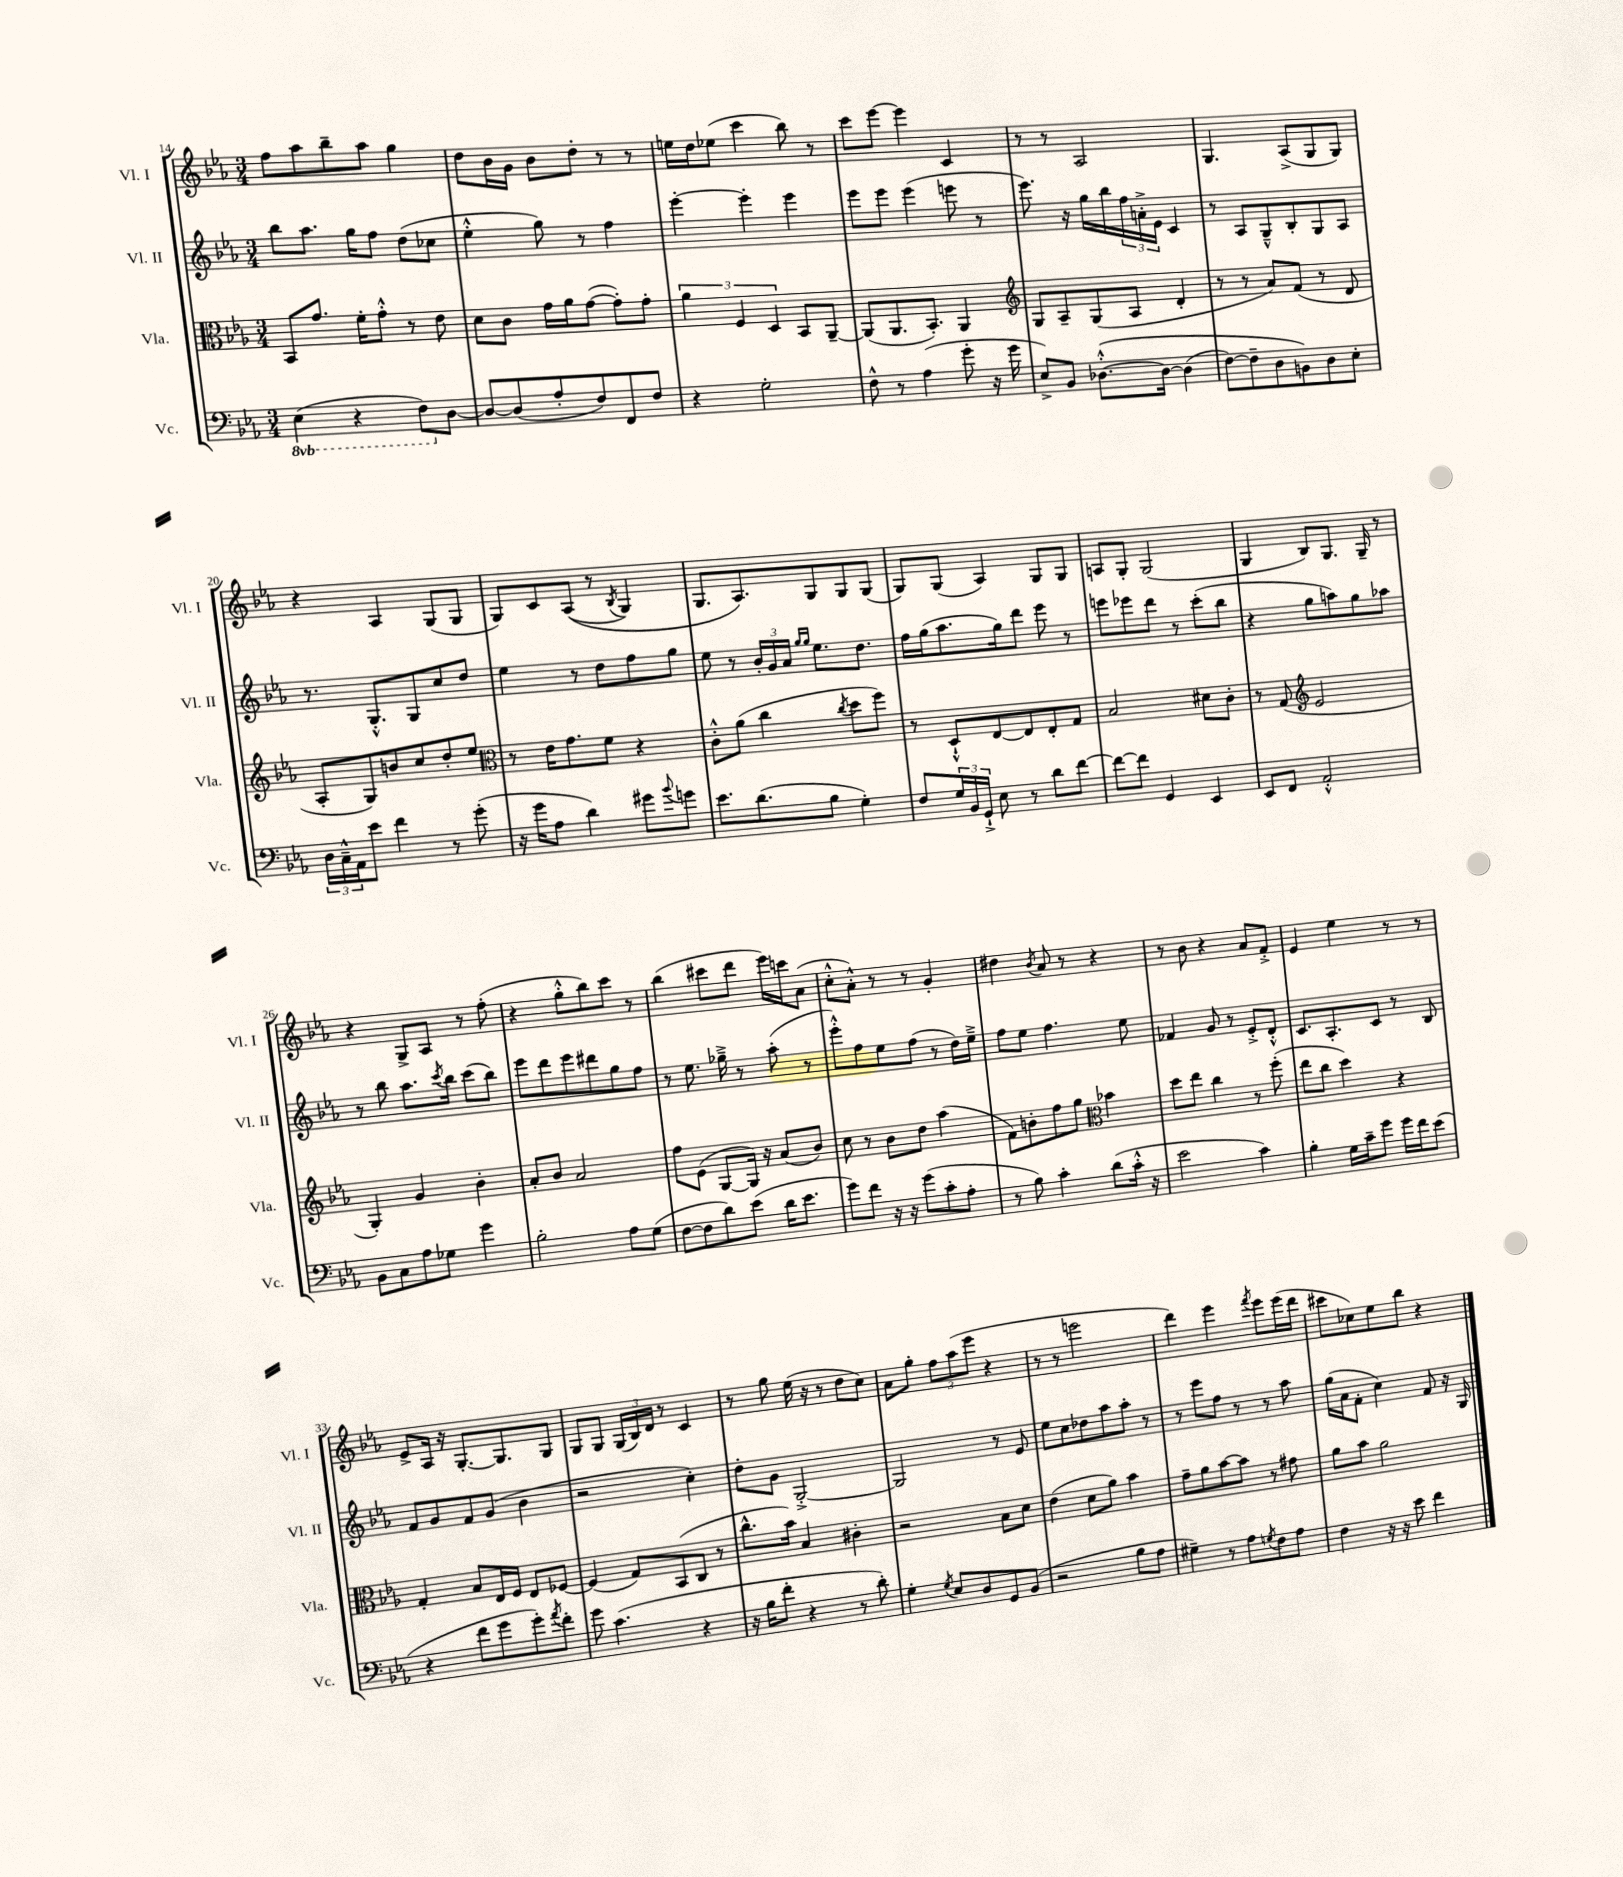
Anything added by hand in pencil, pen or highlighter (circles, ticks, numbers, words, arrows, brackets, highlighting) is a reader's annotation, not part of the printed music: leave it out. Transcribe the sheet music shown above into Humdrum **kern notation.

**kern	**kern	**kern	**kern
*staff4	*staff3	*staff2	*staff1
*clefF4	*clefC3	*clefG2	*clefG2
*k[b-e-a-]	*k[b-e-a-]	*k[b-e-a-]	*k[b-e-a-]
*M3/4	*M3/4	*M3/4	*M3/4
(4EE-	8BB-	8bb-	8ff
.	8.g	8.aa-	8aa-
4r	.	.	8bb-~
.	16f'	16gg	.
.	8g'^^	8ff	8aa-
8FF)	8r	(8dd	4gg
[8D	8e-	8cc-	.
=	=	=	=
8D_	8d	4ee-'^^	8dd
(8D]	8c	.	16b-
.	.	.	16g
8A-'	16g	8gg)	8b-
.	16a-	.	.
8F)	([8g	8r	8dd'
8FF	8g'])	4ff	8r
8F	8g'	.	8r
=	=	=	=
4r	6a-	[4eee-'	16ee
.	.	.	16dd
.	.	.	(8ee-
.	6F	.	.
2G'	.	4eee-']	4ccc
.	6D	.	.
.	8BB-	4eee-	8bb-)
.	[8AA-~	.	8r
=	=	=	=
8F^^	(8AA-]	8eee-	8ccc
8r	8.AA-	8eee-	[8eee-
(4A-	.	(4eee-	4eee-]
.	8.BB-')	.	.
8g'	4AA-	8eee	4c
16r	.	8r	.
16g	.	.	.
=	=	=	=
*	*clefG2	*	*
8E-^)	8G	8.eee-)	8r
8BB-	8A-~	.	8r
.	.	16r	.
&([8.D-'^^	(8G	16gg	2A-
.	.	16bb-	.
.	8A-	24ff	.
.	.	24a'^	.
16D-_	.	.	.
.	.	24e-	.
(4D-]	4d'	4c	.
=	=	=	=
[8F)	8r	8r	4.G
8F~]	8r	8A-	.
8D	8a-)	8G~^^	.
8BB&)	(8f	8B-'	(8A-^
8D	8r	8G	8G
8E-'	8d	8A-	8G)
=	=	=	=
24D	8A-'	8.r	4r
24C~^^	.	.	.
24AA-	.	.	.
8e-	8G)	.	.
.	.	8.G'^^	.
4f	8b	.	4A-
.	8cc	8G	.
8r	8dd'	8cc	(8G
(8g'	8ee-	8dd	8G
=	=	=	=
*	*clefC3	*	*
16r	8r	4ee-	8G)
16g	.	.	.
8A-	16e-	.	8c
.	8.g	.	.
4d)	.	8r	&((8A-
.	8f	8dd	8r
.	.	.	8qB-
8g#	4r	8ff	4G)
8qqb-	.	.	.
8g	.	8gg	.
=	=	=	=
8.e-	8c'^^	8ee-	8.G
.	(8a-	8r	.
(8.d	.	.	8.A-&)
.	4cc	24b-'	.
.	.	24g	.
.	.	24a-	.
.	.	16qqgg	.
.	.	16qqgg	.
8B-	.	8.ee-	8G
.	8qcc	.	.
4G')	8dd	.	8G
.	.	8.dd	.
.	8ff)	.	(8G
=	=	=	=
8F	8r	16ff	8G)
.	.	(16gg	.
24G	8D`^^	8.aa-	(8G
24BB-	.	.	.
24GG`^	.	.	.
8E-	[8E-	.	4A-)
.	.	16gg)	.
8r	8E-]	8ddd	.
8d	8E-'	8eee-	8G
[8f	8G	8r	8G
=	=	=	=
8f_	2B-	8eee	8A
8f]	.	8eee-	8G'
4GG	.	8ddd	(2G
.	.	8r	.
4EE-	8d#	(8ccc'	.
.	8c'	8bb-	.
=	=	=	=
8EE-	8r	4r	4G
8FF	(8G	.	.
*	*clefG2	*	*
2AA-'^^	2e-	8gg	8B-)
.	.	8aa)	8.G
.	.	8gg	.
.	.	.	16G~
.	.	8aa-	8r
=	=	=	=
8BB-	4G')	8r	4r
8C	.	8bb-	.
8A-	4g	8.aa-	8G^
8G-	.	.	8A-
.	.	8qccc	.
.	.	16bb-	.
4g	4b-'	(8ccc	8r
.	.	8bb-)	(8ff'
=	=	=	=
2B-'	8a-'	8eee-	4r
.	8b-	8ddd	.
.	2a-	8eee-	8gg'^^
.	.	8ddd#	8bb-)
8A-	.	8gg	8ccc
(8G	.	8ff	8r
=	=	=	=
[8F	8ff	8r	(4bb-
8F]	(8e-	8.ee-	.
8d)	[8G	.	8ccc#
.	.	16gg-~^	.
(8e-	16G])	8r	8ddd
.	16r	.	.
16d	(8a-	(8aa-'	16eee-)
8.e-	.	.	16ccc
.	8b-)	8r	(8a-
=	=	=	=
8g)	8cc	8eee-'^^)	8cc'^^
8f	8r	8ff	8a-'^^)
16r	8b-	8ee-	8r
16r	.	.	.
(8g	8dd	(8ff	8r
8c'	(4aa-	8r	4g'
8A-'	.	16dd)	.
.	.	16ee-~^	.
=	=	=	=
8r	8f)	8ff	4dd#
8B-)	8b'	8ee-	.
.	.	.	8qb-
4c'	8ff	4.ff	8a-
.	8gg	.	8r
*	*clefC3	*	*
(8d	4b-	.	4r
16c'^^	.	8ee-	.
16r	.	.	.
=	=	=	=
2e-	8dd	4f-	8r
.	8ee-	.	8b-
.	4cc	8g	4r
.	.	8r	.
4c)	8r	8e-'^	8a-
.	(8ff'	8d'^^	8f'^
=	=	=	=
4B-'	8ee-	8.c	4e-
.	8cc	.	.
.	.	8.A-'	.
16G	4dd)	.	4ee-
16c~	.	.	.
8g	.	8c	.
16g	4r	8r	8r
16f	.	.	.
(8e-	.	8B-	8r
=	=	=	=
4r	4G'	8f	8e-^
.	.	8g	16A-
.	.	.	16r
8f	8B-	8f	[8.G'
8g	16E-	(8g	.
.	16F	.	8.G]
8g')	8E-	4b-	.
8qa-	.	.	.
8f'	[8F-	.	8G
=	=	=	=
8g	(4F-]	2r	8G
(4.c	.	.	8G
.	8G)	.	(24G
.	.	.	24B-)
.	.	.	24d
.	(8BB-	.	8r
4r	8C	4cc')	4c
.	8r	.	.
=	=	=	=
16r	8.cc^^	8dd'	8r
16B-	.	.	.
8f'	.	8g	8gg
.	16b-)	.	.
4r	4B-	[2G'^	(16ee-
.	.	.	16r
.	.	.	8r
8r	4c#'	.	8dd
8d')	.	.	8cc)
=	=	=	=
4G'	2r	2G]	8a-
.	.	.	8gg'
8qG	.	.	.
8E-	.	.	12ff
.	.	.	(12aa-
8D	.	.	.
.	.	.	12eee-
8GG	8B-	8r	4r
(8BB-	8d	8e-	.
=	=	=	=
2r	(4e-	8ee-	8r
.	.	8cc	8r
.	8d	8dd-	2eee
.	8a-)	8aa-	.
8B-	4b-	8aa-'	.
8A-	.	8r	.
=	=	=	=
4G#~)	8g~	8r	4ddd)
.	8a-	8eee-	.
8r	[8b-	8ff	4eee-
8A-	8b-]	8r	.
8qG	.	.	8qfff
8F	8r	8r	8eee-
8A-	8g#	8aa-	(16eee-
.	.	.	16ddd
=	=	=	=
4F	8a-	(16gg	8ccc#
.	.	16a-	.
.	8b-	8f'	8cc-)
16r	2a-	4cc)	8ee-
16r	.	.	.
8e-	.	.	8bb-
4f	.	8f	4r
.	.	16r	.
.	.	16G	.
==	==	==	==
*-	*-	*-	*-
